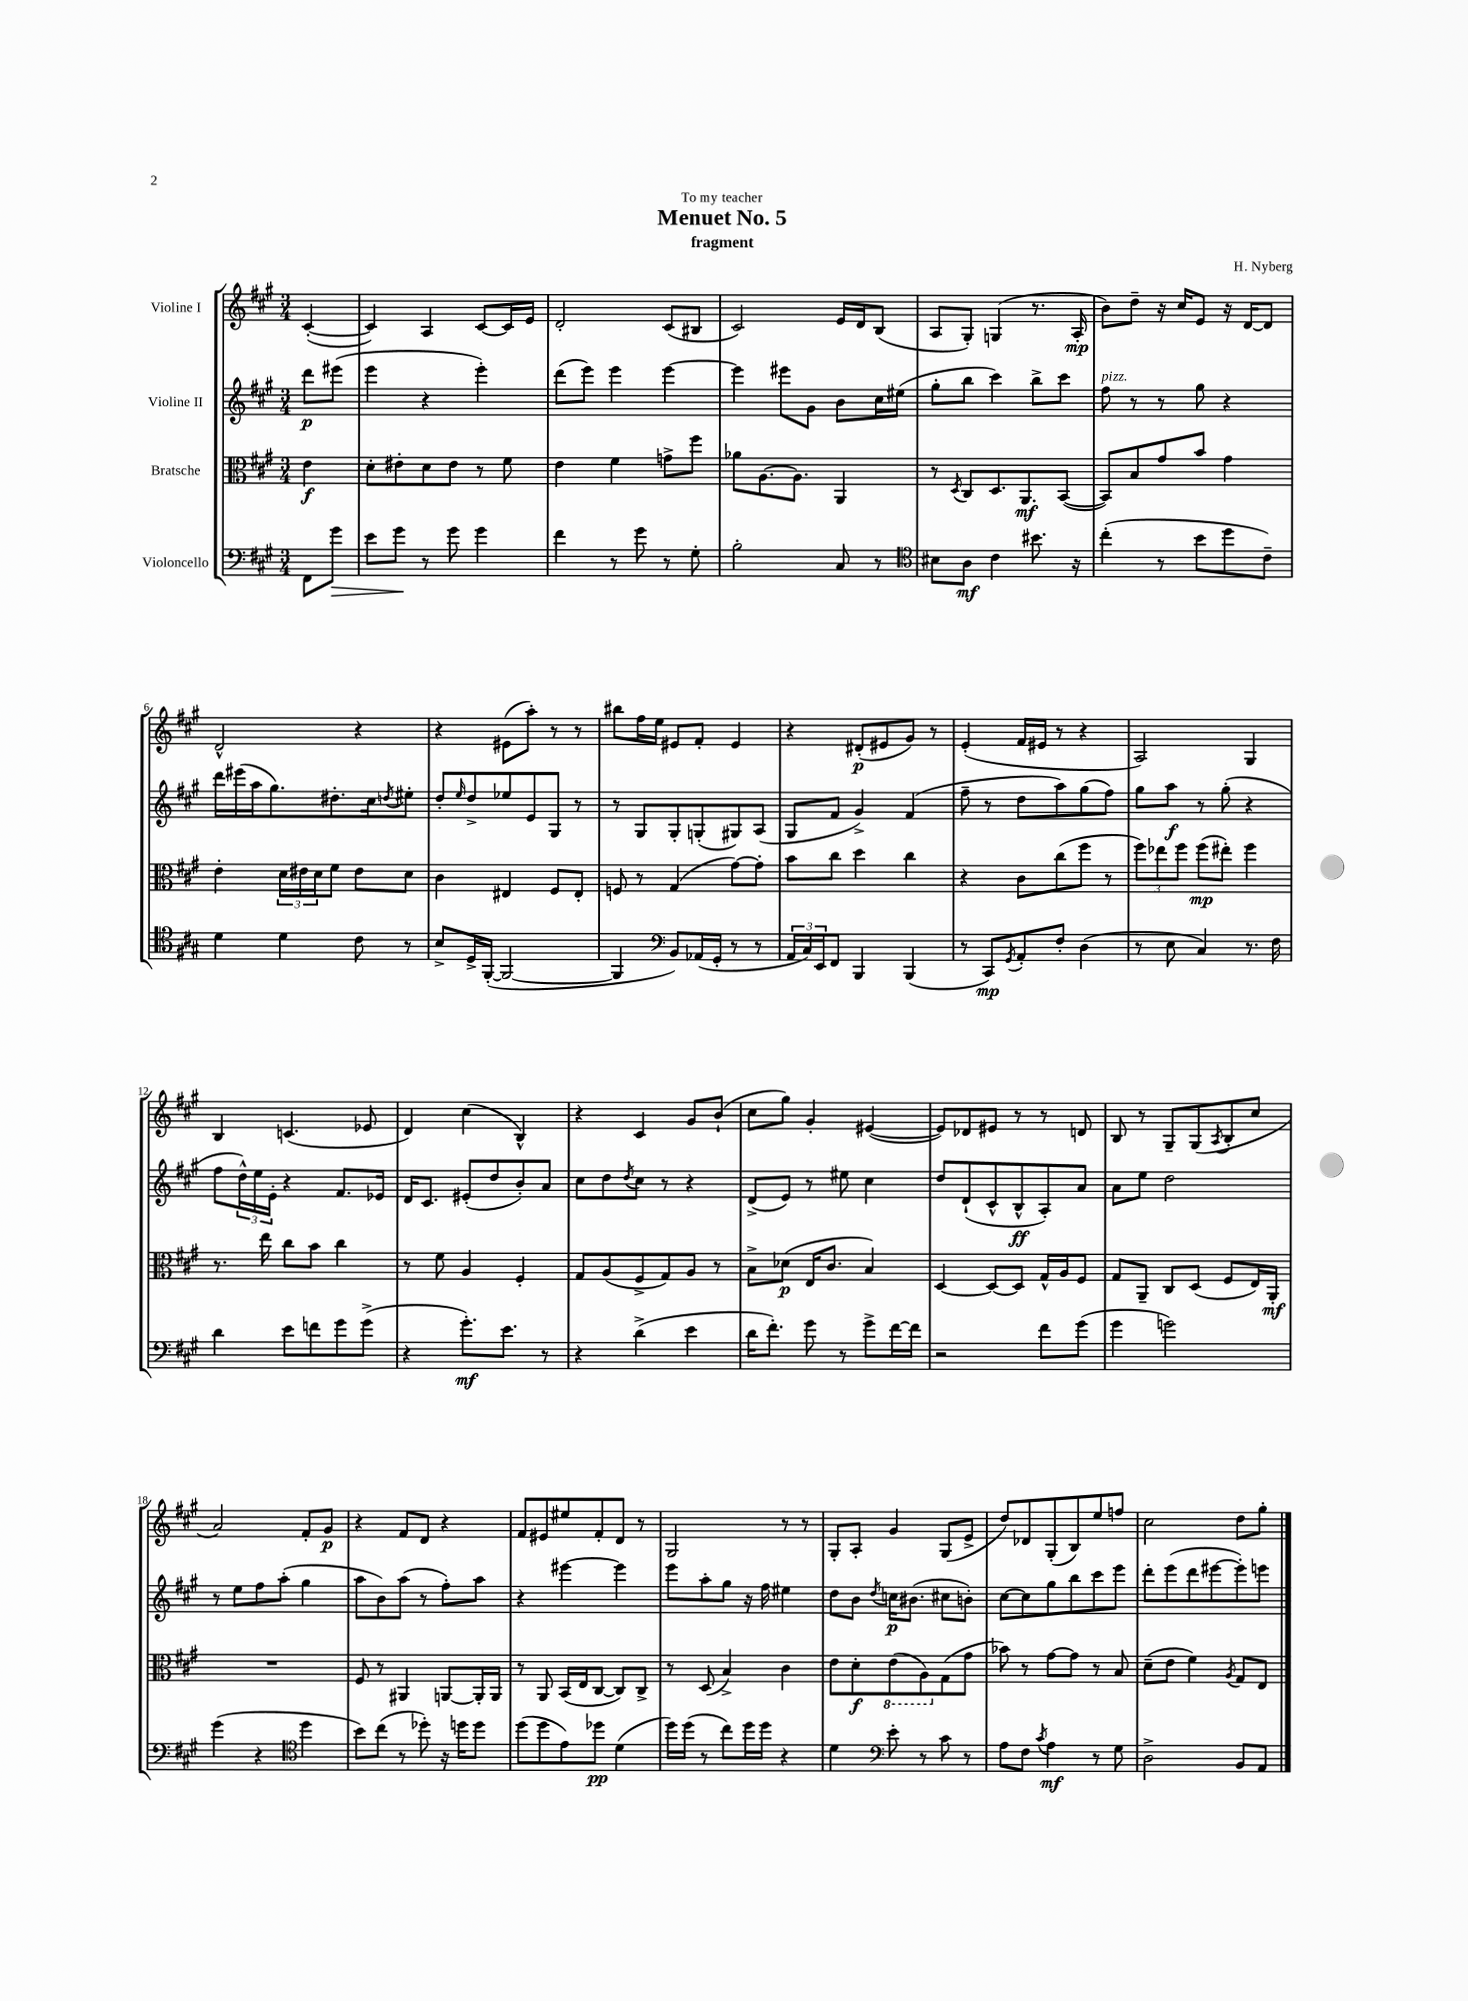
\header { title = "Menuet No. 5" composer = "H. Nyberg" subtitle = "fragment" dedication = "To my teacher" }
<<
\new StaffGroup <<
\new Staff = "s0" \with { instrumentName = "Violine I" } {
    \clef treble \key a \major \numericTimeSignature \time 3/4 \partial 4
    cis'4~-.( |
    cis'4) a4 cis'8~ cis'16 e'16 |
    d'2-. cis'8( bis8 |
    cis'2) e'16 d'16 b8( |
    a8 gis8-.) g4( r8. a16-.\mp |
    b'8) d''8-- r16 cis''16 e'8 r16 d'16~ d'8 |
    d'2-^ r4 |
    r4 eis'8( a''8-.) r8 r8 |
    bis''8 fis''16 e''16 eis'8 fis'8-. eis'4 |
    r4 dis'8-.\p( eis'8 gis'8) r8 |
    e'4-.( fis'16 eis'16 r8 r4 |
    a2) gis4 |
    b4 c'4.( ees'8 |
    d'4) cis''4( b4-^) |
    r4 cis'4 gis'8 b'8-!( |
    cis''8 gis''8) gis'4-. eis'4~( |
    eis'8) des'8 eis'8 r8 r8 d'8 |
    b8 r8 gis8-- gis8( \acciaccatura { a8 } b8-. cis''8 |
    a'2) fis'8-. gis'8\p |
    r4 fis'8 d'8 r4 |
    fis'8 eis'8 eis''8 fis'8-. d'8 r8 |
    gis2 r8 r8 |
    gis8-. a8-. gis'4 gis8( e'8-> |
    d''8) des'8 gis8-.( b8) e''8 f''8 |
    cis''2 d''8 gis''8-. \bar "|." |
}
\new Staff = "s1" \with { instrumentName = "Violine II" } {
    \clef treble \key a \major \numericTimeSignature \time 3/4 \partial 4
    d'''8\p eis'''8( |
    e'''4 r4 e'''4-.) |
    d'''8( e'''8) e'''4 e'''4~ |
    e'''4 eis'''8 gis'8 b'8 cis''16 eis''16( |
    gis''8-. b''8 cis'''4) b''8-> cis'''8 |
    fis''8^\markup { \italic "pizz." } r8 r8 gis''8 r4 |
    d'''16 eis'''16( a''16 gis''8.) dis''8.-. cis''16 \acciaccatura { d''8 } eis''8-. |
    d''8-. \grace { e''16 } d''8-> ees''8 e'8 gis8 r8 |
    r8 gis8 gis8-. g8-.( gis8) a8( |
    gis8 fis'8 gis'4->) fis'4( |
    fis''8-- r8 d''8 a''8) gis''8( fis''8) |
    gis''8 a''8\f r8 gis''8-.( r4 |
    fis''8 \tuplet 3/2 { d''16-^) e''16 e'16-. } r4 fis'8. ees'16 |
    d'16 cis'8. eis'8-.( d''8 b'8-.) a'8 |
    cis''8 d''8 \acciaccatura { d''8 } cis''8 r8 r4 |
    d'8->( e'8) r8 eis''8 cis''4 |
    d''8 d'8-!( cis'8-^ b8-^\ff a8-.) a'8 |
    a'8 e''8 d''2 |
    r8 e''8 fis''8 a''8-.( gis''4 |
    a''8 b'8) a''8( r8 fis''8-.) a''8 |
    r4 eis'''4~ eis'''4 |
    e'''8 a''8-. gis''8 r16 fis''16 eis''4 |
    d''8 b'8 \acciaccatura { d''8 } c''16\p bis'8.( cis''8 b'8-.) |
    cis''8~ cis''8 gis''8 b''8 cis'''8 e'''8 |
    d'''8-. e'''8( d'''8 eis'''8~ eis'''8-.) e'''8 \bar "|." |
}
\new Staff = "s2" \with { instrumentName = "Bratsche" } {
    \clef alto \key a \major \numericTimeSignature \time 3/4 \partial 4
    e'4\f |
    d'8-. eis'8-. d'8 eis'8 r8 fis'8 |
    e'4 fis'4 g'8-> fis''8 |
    aes'8 a8.~ a8. a,4 |
    r8 \acciaccatura { d8 } cis8 d8. a,8.\mf b,8~( |
    b,8) b8 gis'8 b'8 gis'4 |
    e'4-. \tuplet 3/2 { d'16 eis'16 d'16 } fis'8 eis'8 d'8 |
    cis'4 eis4 fis8 eis8-. |
    f8 r8 gis4( gis'8~) gis'8-. |
    b'8 cis''8 d''4 cis''4 |
    r4 cis'8 cis''8( fis''8 r8 |
    \tuplet 3/2 { fis''8) ees''8 fis''8 } fis''8\mp( eis''8-.) fis''4 |
    r8. e''16 cis''8 b'8 cis''4 |
    r8 fis'8 a4 fis4-. |
    gis8 a8( fis8-> gis8) a8 r8 |
    b8-> des'8\p( e16 cis'8. b4) |
    d4~ d8~ d8 gis16-^ a16 fis8 |
    gis8 a,8-- cis8 d8( fis8 e16) a,16-.\mf |
    R2. |
    fis8 r8 ais,4 a,8~ a,16-. a,16 |
    r8 a,8 b,16( e16 cis8~ cis8) cis8-> |
    r8 d8( b4->) cis'4 |
    e'8 d'8-.\f \ottava #-1 e8( a,8) \ottava #0 gis8( gis'8 |
    bes'8) r8 gis'8~ gis'8 r8 b8 |
    d'8--( e'8 fis'4) \acciaccatura { a8 } gis8 e8 \bar "|." |
}
\new Staff = "s3" \with { instrumentName = "Violoncello" } {
    \clef bass \key a \major \numericTimeSignature \time 3/4 \partial 4
    fis,8 gis'8\> |
    e'8 gis'8\! r8 gis'8 gis'4 |
    fis'4 r8 gis'8 r8 gis8-. |
    b2-. cis8 r8 |
    \clef tenor bis8 a8\mf cis'4 bis'8. r16 |
    cis''4-.( r8 b'8 d''8 cis'8--) |
    d'4 d'4 cis'8 r8 |
    b8-> d16-> fis,16~-.( fis,2~ |
    fis,4 \clef bass b,8) aes,16( gis,16-. r8 r8 |
    \tuplet 3/2 { a,16 cis16) e,16 } fis,8 b,,4 b,,4( |
    r8 cis,8\mp) \acciaccatura { gis,8 } a,8-. fis8-. d4( |
    r8 e8 cis4) r8. fis16 |
    d'4 e'8 f'8 gis'8 gis'8->( |
    r4 gis'8.-.\mf) e'8. r8 |
    r4 d'4->( e'4 |
    d'16 fis'8.-.) gis'8 r8 gis'8-> fis'16~ fis'16 |
    r2 fis'8 gis'8( |
    gis'4 g'2) |
    gis'4( r4 \clef tenor d''4 |
    b'8) cis''8( r8 des''8-.) r16 d''16 d''8 |
    d''8( d''8 e'8) des''8\pp d'4( |
    d''16) d''16( r8 cis''8) d''16 d''16 r4 |
    d'4 \clef bass e'8-. r8 cis'8 r8 |
    a8 fis8 \acciaccatura { cis'8 } a4\mf r8 gis8 |
    d2-> b,8 a,8 \bar "|." |
}
>>
>>
